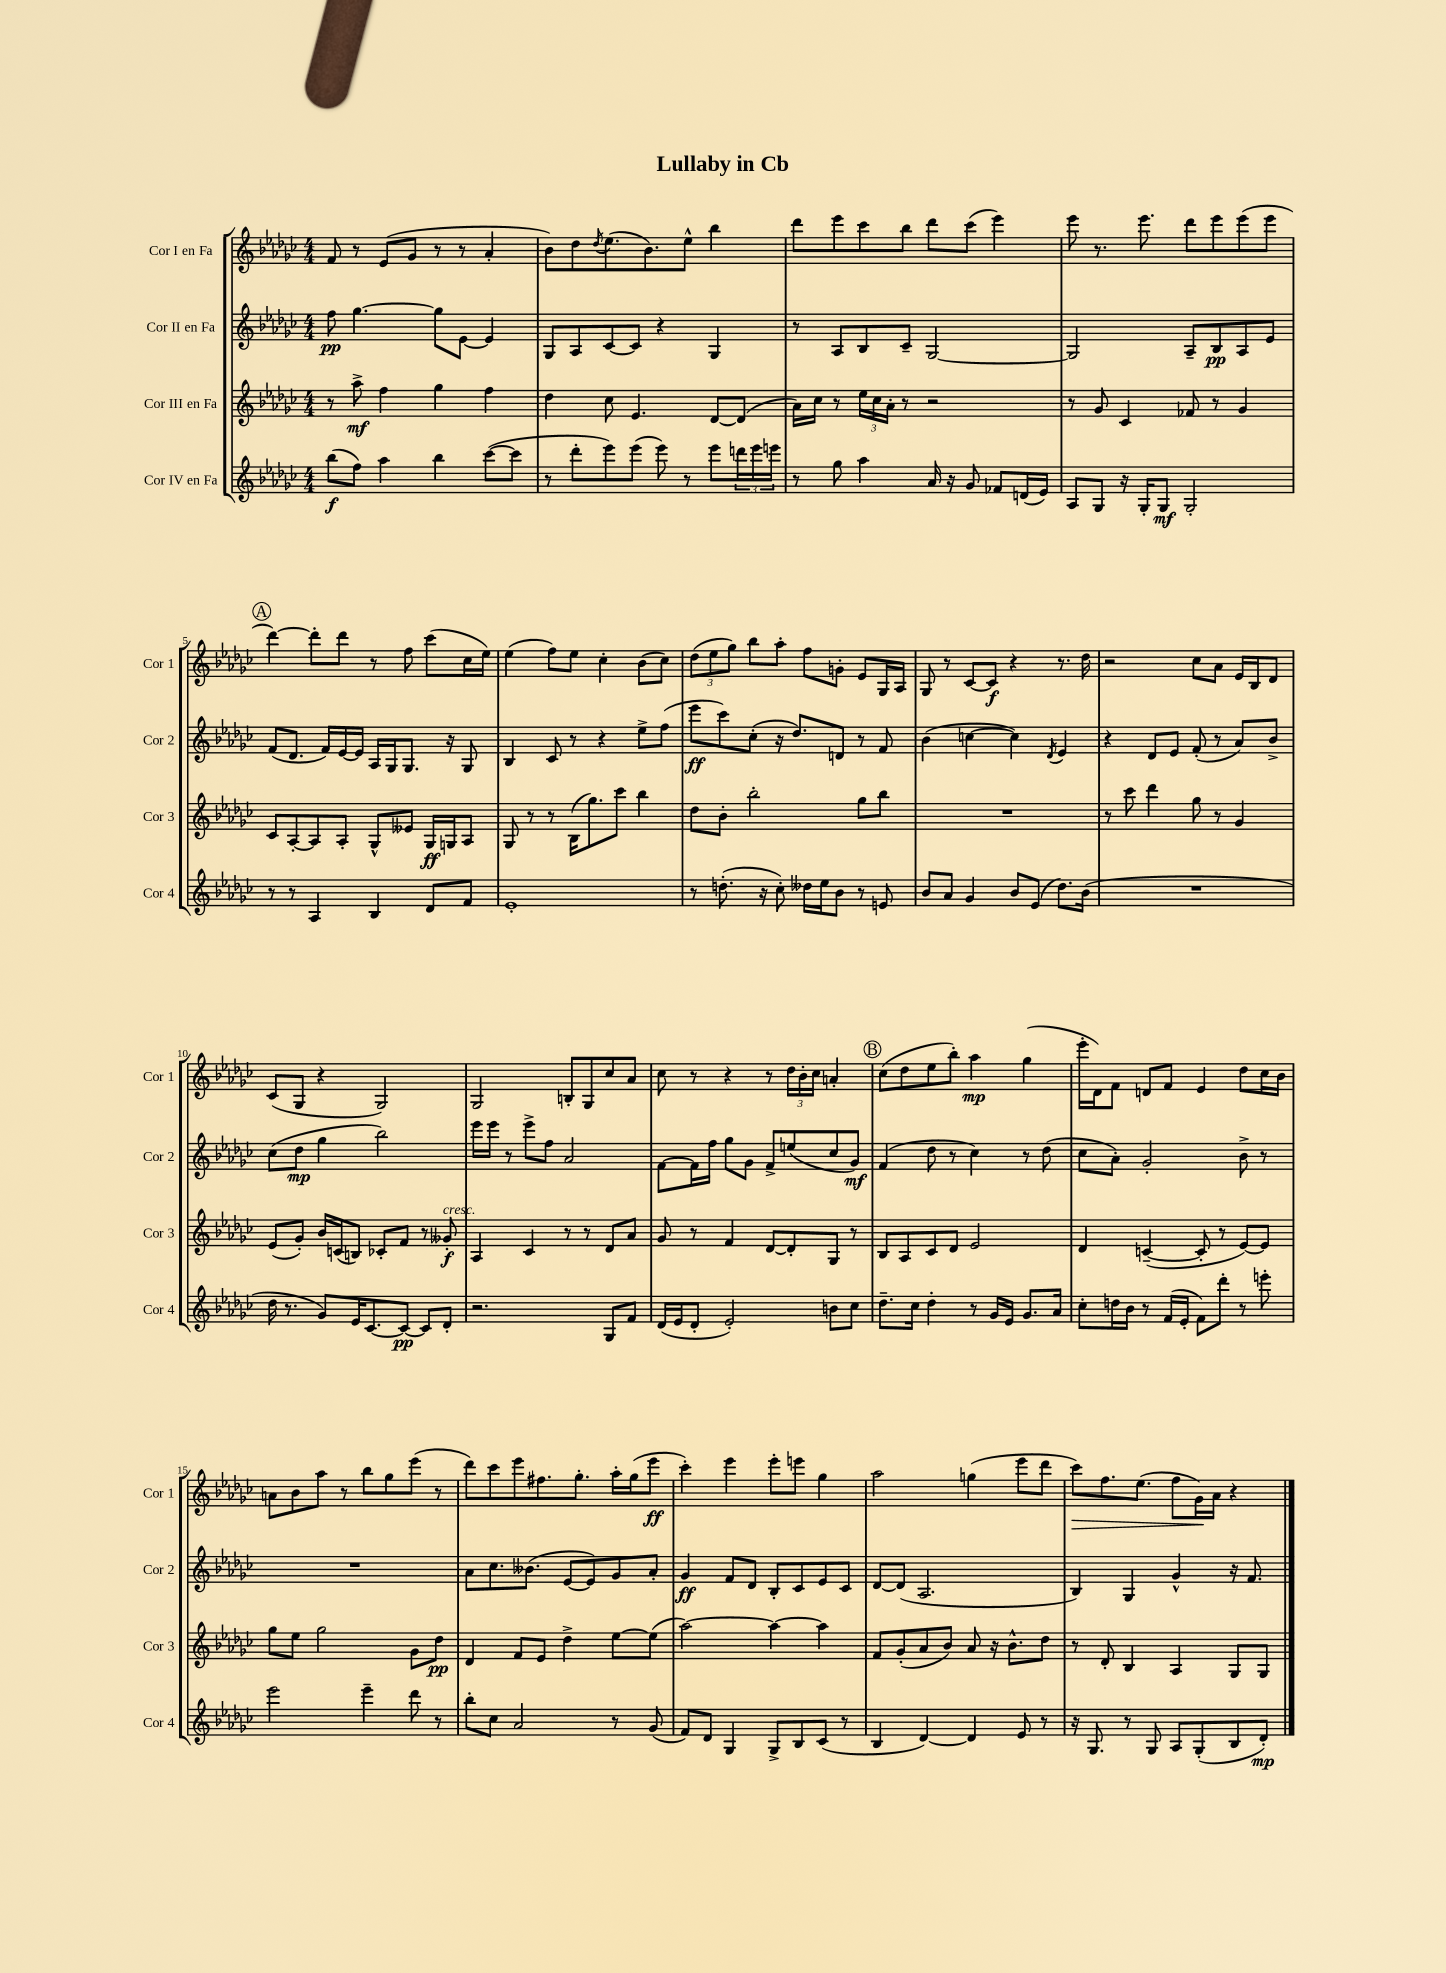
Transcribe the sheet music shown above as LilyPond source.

\header { title = "Lullaby in Cb" }
<<
\new StaffGroup <<
\new Staff = "s0" \with { instrumentName = "Cor I en Fa" shortInstrumentName = "Cor 1" } {
    \clef treble \key ges \major \numericTimeSignature \time 4/4
    f'8 r8 ees'8( ges'8 r8 r8 aes'4-. |
    bes'8) des''8 \acciaccatura { des''8 } ees''8.( bes'8.) ees''8-^ bes''4 |
    des'''8 ees'''8 ces'''8 bes''8 des'''8 ces'''8( ees'''4) |
    ees'''8 r8. ees'''8. des'''8 ees'''8 ees'''8( ees'''8 |
    \mark \markup { \circle "A" } des'''4~) des'''8-. des'''8 r8 f''8 ces'''8( ces''16 ees''16) |
    ees''4( f''8) ees''8 ces''4-. bes'8( ces''8) |
    \tuplet 3/2 { des''8( ees''8 ges''8) } bes''8 aes''8-. f''8 g'8-. ees'8 ges16 aes16 |
    ges8 r8 ces'8~ ces'8\f r4 r8. des''16 |
    r2 ces''8 aes'8 ees'16 bes16 des'8 |
    ces'8( ges8 r4 ges2) |
    ges2 b8-. ges8 ces''8 aes'8 |
    ces''8 r8 r4 r8 \tuplet 3/2 { des''16 bes'16-. ces''16 } a'4-. |
    \mark \markup { \circle "B" } ces''8( des''8 ees''8 bes''8-.) aes''4\mp ges''4( |
    ees'''16-. des'16) f'8 d'8 f'8 ees'4 des''8 ces''16 bes'16 |
    a'8 bes'8 aes''8 r8 bes''8 ges''8 ees'''8( r8 |
    des'''8) ces'''8 ees'''8 fis''8. ges''8.-. aes''16-. ges''16( ees'''8\ff |
    ces'''4-.) ees'''4 ees'''8-. e'''8 ges''4 |
    aes''2 g''4( ees'''8 des'''8 |
    ces'''8\>) f''8. ees''8.( f''8 ges'16\!) aes'16 r4 \bar "|." |
}
\new Staff = "s1" \with { instrumentName = "Cor II en Fa" shortInstrumentName = "Cor 2" } {
    \clef treble \key ges \major \numericTimeSignature \time 4/4
    f''8\pp ges''4.~ ges''8 ees'8~ ees'4 |
    ges8 aes8 ces'8~ ces'8 r4 ges4 |
    r8 aes8 bes8 ces'8-- ges2~ |
    ges2 aes8-- bes8\pp aes8 ees'8 |
    \mark \markup { \circle "A" } f'8( des'8. f'16) ees'16~ ees'16 aes16 ges16 ges8. r16 ges8 |
    bes4 ces'8 r8 r4 ees''8-> f''8( |
    ees'''8\ff ces'''8) ces''8-.( r16 des''8.) d'8 r8 f'8 |
    bes'4( c''4~ c''4) \acciaccatura { des'8 } ees'4 |
    r4 des'8 ees'8 f'8-.( r8 aes'8) bes'8-> |
    ces''8( des''8\mp ges''4 bes''2) |
    ees'''16 ees'''16 r8 ees'''8-> f''8 aes'2 |
    f'8~ f'16 f''16 ges''8 ges'8 f'8-> e''8( ces''8 ges'8\mf) |
    \mark \markup { \circle "B" } f'4( des''8 r8 ces''4) r8 des''8( |
    ces''8 aes'8-.) ges'2-. bes'8-> r8 |
    R1 |
    aes'8 ces''8. beses'8.( ees'8~ ees'8) ges'8 aes'8-. |
    ges'4\ff f'8 des'8 bes8-. ces'8 ees'8 ces'8 |
    des'8~ des'8( aes2. |
    bes4) ges4 ges'4-^ r16 f'8. \bar "|." |
}
\new Staff = "s2" \with { instrumentName = "Cor III en Fa" shortInstrumentName = "Cor 3" } {
    \clef treble \key ges \major \numericTimeSignature \time 4/4
    r8 aes''8->\mf f''4 ges''4 f''4 |
    des''4 ces''8 ees'4. des'8~ des'8( |
    aes'16) ces''16 r8 \tuplet 3/2 { ees''16 ces''16 aes'16-. } r8 r2 |
    r8 ges'8 ces'4 fes'8 r8 ges'4 |
    \mark \markup { \circle "A" } ces'8 aes8~-. aes8 aes8-. ges8-^ eeses'8 ges16\ff g16 aes8 |
    ges8 r8 r8 bes16( ges''8.) ces'''8 bes''4 |
    des''8 bes'8-. bes''2-. ges''8 bes''8 |
    R1 |
    r8 ces'''8 des'''4 ges''8 r8 ges'4 |
    ees'8( ges'8-.) bes'16 c'16( b8) ces'8-. f'8 r8 geses'8-.\f^\markup { \italic "cresc." } |
    aes4 ces'4 r8 r8 des'8 aes'8 |
    ges'8 r8 f'4 des'8~ des'8-. ges8 r8 |
    \mark \markup { \circle "B" } bes8 aes8 ces'8 des'8 ees'2 |
    des'4 c'4~--( c'8-. r8 ees'8~) ees'8 |
    ges''8 ees''8 ges''2 ges'8 des''8\pp |
    des'4 f'8 ees'8 des''4-> ees''8~ ees''8( |
    aes''2~) aes''4~ aes''4 |
    f'8 ges'8-.( aes'8 bes'8) aes'8 r16 bes'8.-^ des''8 |
    r8 des'8-. bes4 aes4 ges8 ges8 \bar "|." |
}
\new Staff = "s3" \with { instrumentName = "Cor IV en Fa" shortInstrumentName = "Cor 4" } {
    \clef treble \key ges \major \numericTimeSignature \time 4/4
    bes''8\f( f''8) aes''4 bes''4 ces'''8~( ces'''8 |
    r8 des'''8-. ees'''8) ees'''8( ees'''8) r8 ees'''8 \tuplet 3/2 { d'''16 ees'''16 e'''16 } |
    r8 ges''8 aes''4 aes'16 r16 ges'8 fes'8 d'16( ees'16) |
    aes8 ges8 r16 ges16-. ges8\mf ges2-. |
    \mark \markup { \circle "A" } r8 r8 aes4 bes4 des'8 f'8 |
    ees'1-. |
    r8 d''8.-.( r16 ces''8-.) deses''16 ees''16 bes'8 r8 e'8 |
    bes'8 aes'8 ges'4 bes'8 ees'8( des''8.) bes'16( |
    R1 |
    des''16 r8. ges'8) ees'16 ces'8.~ ces'8~\pp ces'8 des'8-. |
    r2. ges8 f'8 |
    des'16( ees'16 des'8-. ees'2-.) b'8 ces''8 |
    \mark \markup { \circle "B" } des''8.-- ces''16 des''4-. r8 ges'16 ees'16 ges'8. aes'16 |
    ces''8-. d''16 bes'16 r8 f'16( ees'16-. f'8) des'''8-. r8 e'''8-. |
    ees'''2 ees'''4-- des'''8 r8 |
    bes''8-. ces''8 aes'2 r8 ges'8( |
    f'8) des'8 ges4 ges8-> bes8 ces'8( r8 |
    bes4 des'4~) des'4 ees'8 r8 |
    r16 ges8. r8 ges8 aes8 ges8-.( bes8 des'8-.\mp) \bar "|." |
}
>>
>>
